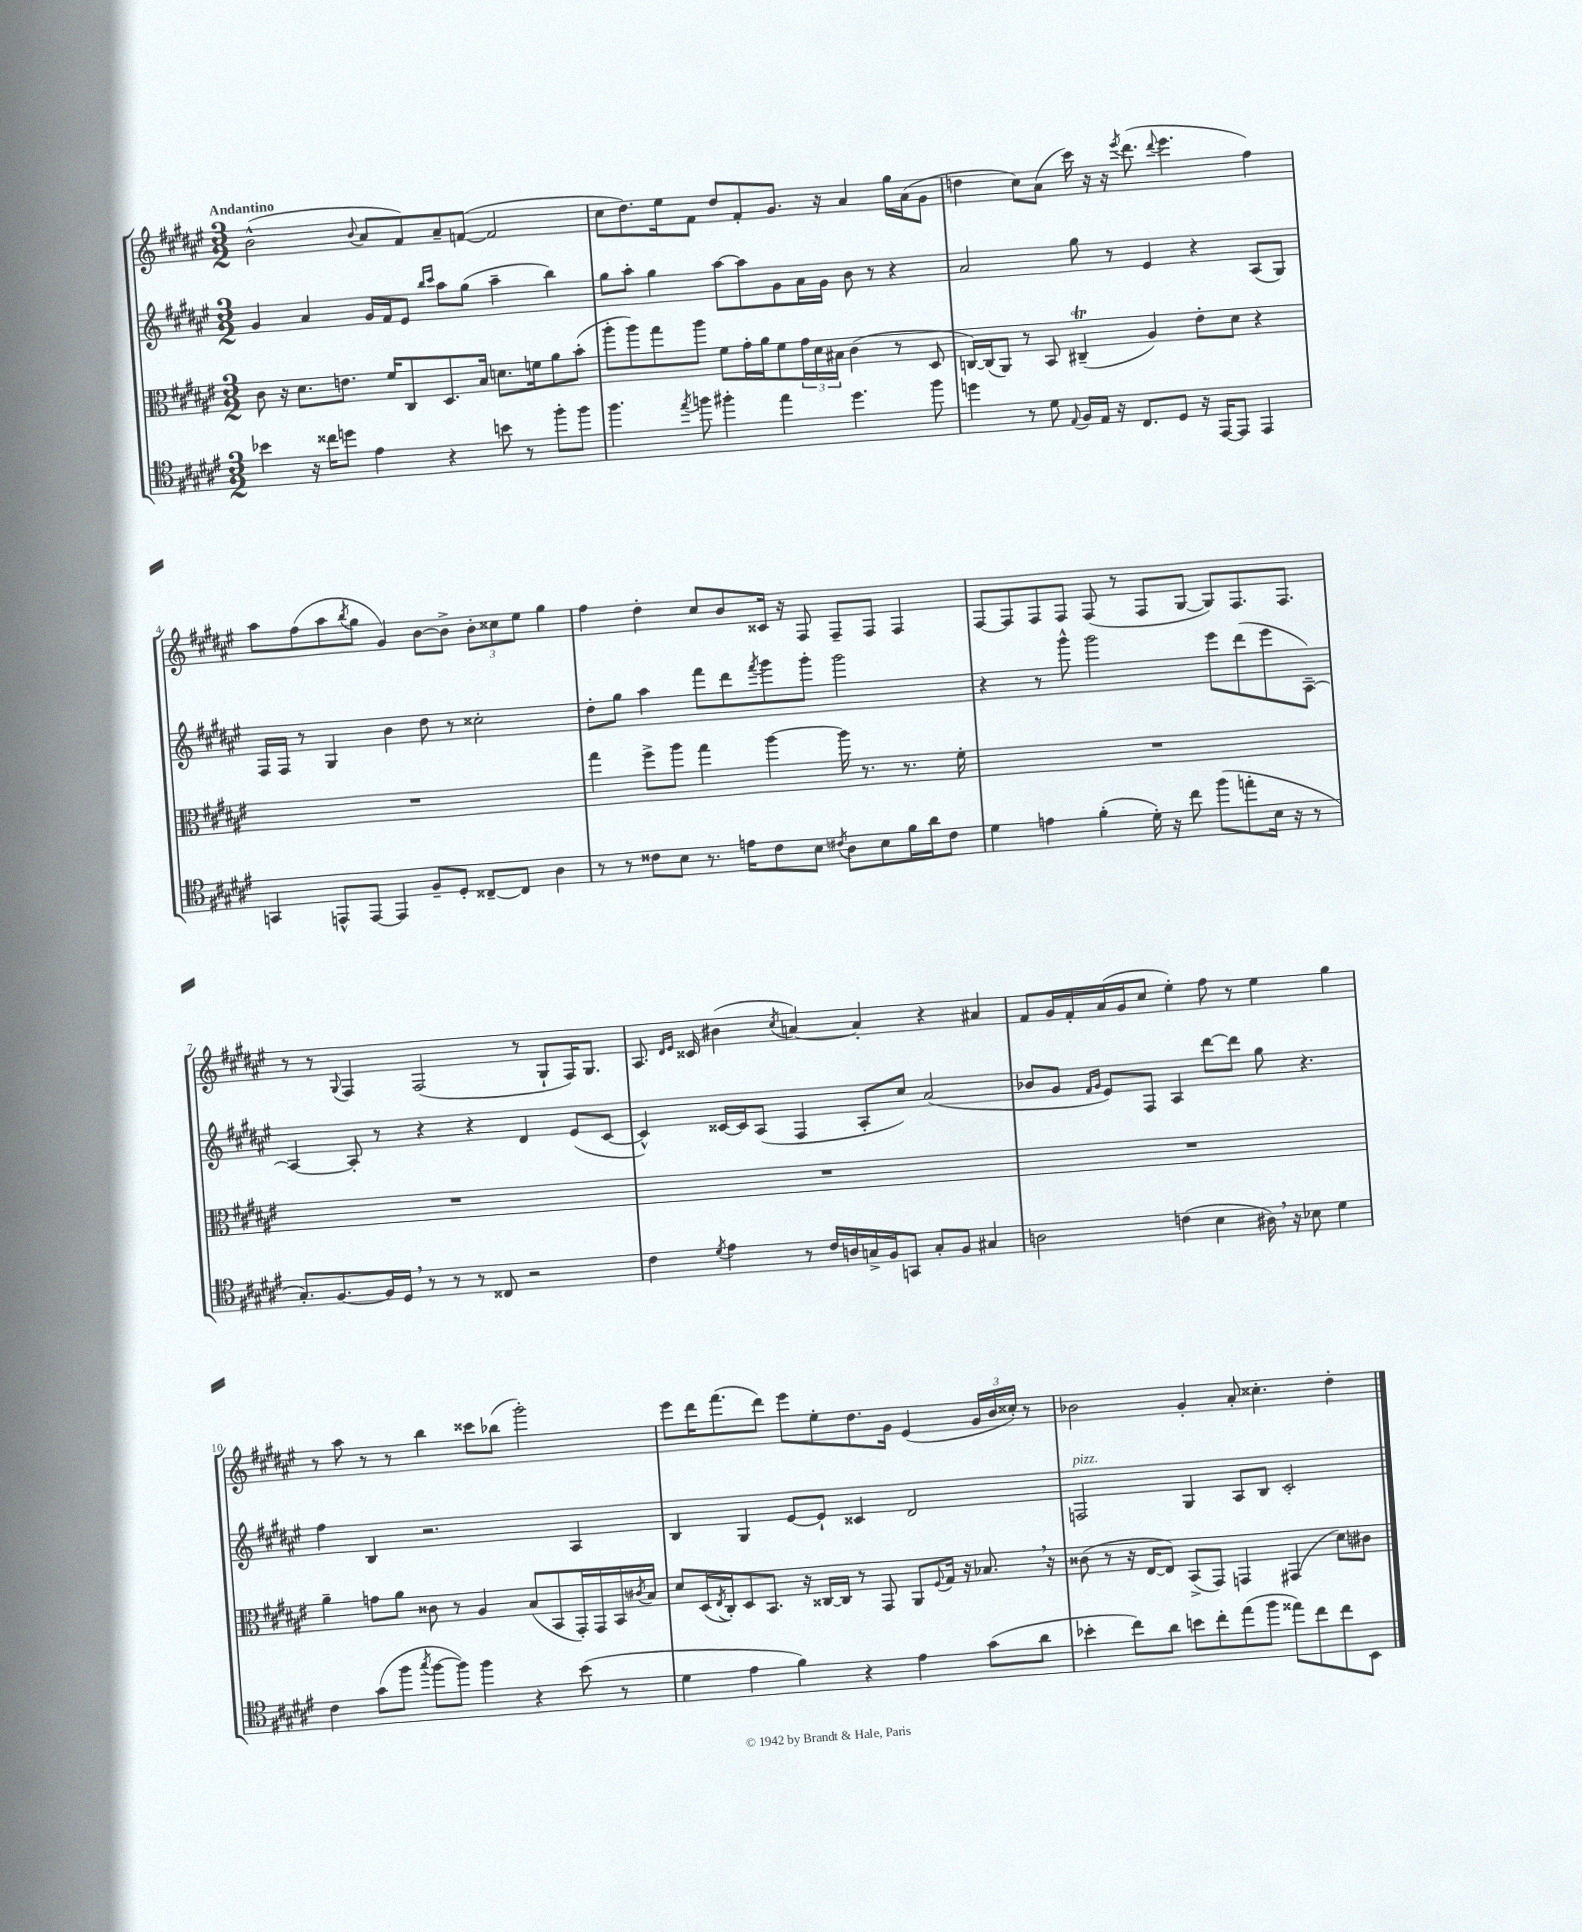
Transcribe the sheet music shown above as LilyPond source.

<<
\new StaffGroup <<
\new Staff = "s0" {
    \clef treble \key fis \major \numericTimeSignature \time 3/2 \tempo "Andantino"
    b'2-^( \appoggiatura { b'8 } ais'8 fis'8) ais'8-- f'8~( f'2 |
    cis''8 dis''8.) eis''16 fis'8 dis''8 fis'8-. gis'8. r16 ais'4 gis''16 ais'16( gis'8 |
    d''4 cis''8) ais'8( cis'''16) r16 r16 \acciaccatura { eis'''8 } dis'''8.( \appoggiatura { dis'''8 } eis'''4. fis''4) |
    ais''8 fis''8( ais''8 \acciaccatura { b''8 } gis''8 gis'4) b'8~ b'8-> \tuplet 3/2 { b'8-. cisis''8 eis''8 } gis''4 |
    fis''4 dis''4-. cis''8 b'8 cisis'16 r16 fis8 fis8-- fis8 fis4 |
    fis8~ fis8 fis8 fis8 fis8( r8 fis8 gis8~ gis8) fis8. fis8. |
    r8 r8 \appoggiatura { gis8 } fis4 fis2( r8 gis8-! fis16) gis8. |
    ais8. \grace { dis'16 eis'16 } cisis'16 bis'4( \acciaccatura { cis''8 } a'4~) a'4-. r4 ais'4 |
    fis'8 gis'16 fis'16-. ais'16( gis'16 cis''8 eis''4-.) fis''8 r8 eis''4 gis''4 |
    r8 ais''8 r8 r8 b''4 cisis'''8 bes''8( gis'''2-.) |
    eis'''8 dis'''16 fis'''8.( dis'''8) eis'''8 eis''8-. dis''8. gis'16 eis'4( \tuplet 3/2 { gis'16 b'16 cisis''16-.) } r8 |
    bes'2 gis'4-. ais'8-. cisis''4.-. dis''4-. \bar "|." |
}
\new Staff = "s1" {
    \clef treble \key fis \major \numericTimeSignature \time 3/2
    gis'4 ais'4 gis'16 fis'16 eis'8 \grace { b''16 cis'''16 } ais''8 gis''8( ais''4-- b''4) |
    gis''8 ais''8-. gis''4 ais''8~ ais''8 gis'8 ais'16 gis'16 b'8 r8 r4 |
    ais'2 gis''8 r8 eis'4 r4 ais8( gis8) |
    fis16 fis16 r8 gis4 b'4 dis''8 r8 cisis''2-. |
    dis''8-. gis''8 ais''4 fis'''8 dis'''8 \acciaccatura { fis'''8 } gis'''8 gis'''8-. gis'''2 |
    r4 r8 gis'''8-^ gis'''2 eis'''8 dis'''8( eis'''8 ais8~--) |
    ais4~ ais8-. r8 r4 r4 dis'4 eis'8( cis'8~ |
    cis'4-^) cisis'16~ cisis'16 ais8( fis4 ais8-. cis''8) ais'2( |
    bes'8 gis'8 \grace { fis'16 gis'16 } eis'8) fis8 ais4 dis'''8~ dis'''8 gis''8 r4. |
    fis''4 b4 r2. ais4 |
    b4 gis4 eis'8~ eis'8-! cisis'4 dis'2 |
    f2^\markup { \italic "pizz." } gis4 ais8 b8 cis'2-. \bar "|." |
}
\new Staff = "s2" {
    \clef alto \key fis \major \numericTimeSignature \time 3/2
    cis'8 r16 dis'8. e'8. fis'16 cis8 dis8. b16 d'8. f'16 ais'8 b'8-.( |
    ais''8-. ais''8) gis''8 ais''8 fis'8 gis'16-. ais'16 fis'8 \tuplet 3/2 { gis'16 dis'16 bis16 } cis'4( r8 dis8 |
    c16~) c16( ais,8) r8 b,8 cis4--\trill( ais4) eis'8-. dis'8 r4 |
    R1. |
    gis''4 fis''8-> ais''8 gis''4 ais''4~ ais''16 r8. r8. fis'16-. |
    R1. |
    R1. |
    R1. |
    R1. |
    ais'4-- g'8 ais'8 cisis'8 r8 ais4 b8( b,8 gis,16-.) gis,16 b,16 \acciaccatura { cis'8 } b16 |
    dis'8 dis16( \acciaccatura { eis8 } cis16-.) dis8 b,8. r16 cisis16~ cisis16 r8 gis,8 ais,8 \appoggiatura { fis8 } gis16 r16 bes8. \breathe r16 |
    cisis'8( r8 r16 eis16~ eis8) b,8->( gis,8) g,4 gis,4( dis'8) cis'8 \bar "|." |
}
\new Staff = "s3" {
    \clef tenor \key fis \major \numericTimeSignature \time 3/2
    bes'4 r16 cisis''16 d''8 eis'4 r4 b'8 r8 fis''8-. fis''8 |
    fis''4. \acciaccatura { eis''8 } f''8 fis''4-. eis''4 dis''4. fis''8 |
    d''4 r8 dis'8 \appoggiatura { eis8 } fis16 eis16 r16 cis8. dis8 r16 eis,16~ eis,8 eis,4 |
    g,4 e,8-^ e,8~ e,4 fis8-- dis8-. cisis8~-- cisis8 ais4 |
    r8 r8 cisis'8 b8 r8. e'16 cisis'8 b8 \acciaccatura { cis'8 } ais8 b8 fis'16 ais'16 cis'8 |
    dis'4 e'4 fis'4-.( dis'16-.) r16 cis''8 fis''8( e''8-. b16 r16 r8 |
    gis8.-.) fis8.~ fis16 dis16 \breathe r8 r8 r8 cisis8 r2 |
    cis'4 \acciaccatura { dis'8 } eis'4 r8 cis'16 a16 g16-> fis16 g,8 g8-. fis8 gis4 |
    a2 c'4( b4 ais16) \breathe r16 bes8 dis'4 |
    cis'4 gis'8( fis''8 \acciaccatura { gis''8 } fis''8~ fis''8) fis''4 r4 b'8( r8 |
    dis'4 eis'4 fis'4) r4 eis'4 gis'8( ais'8 |
    bes'4-. cis''8) ais'8 b'8 cis''8-. eis''8( fis''8 eisis''8) cis''8 cis''8 b,8 \bar "|." |
}
>>
>>
